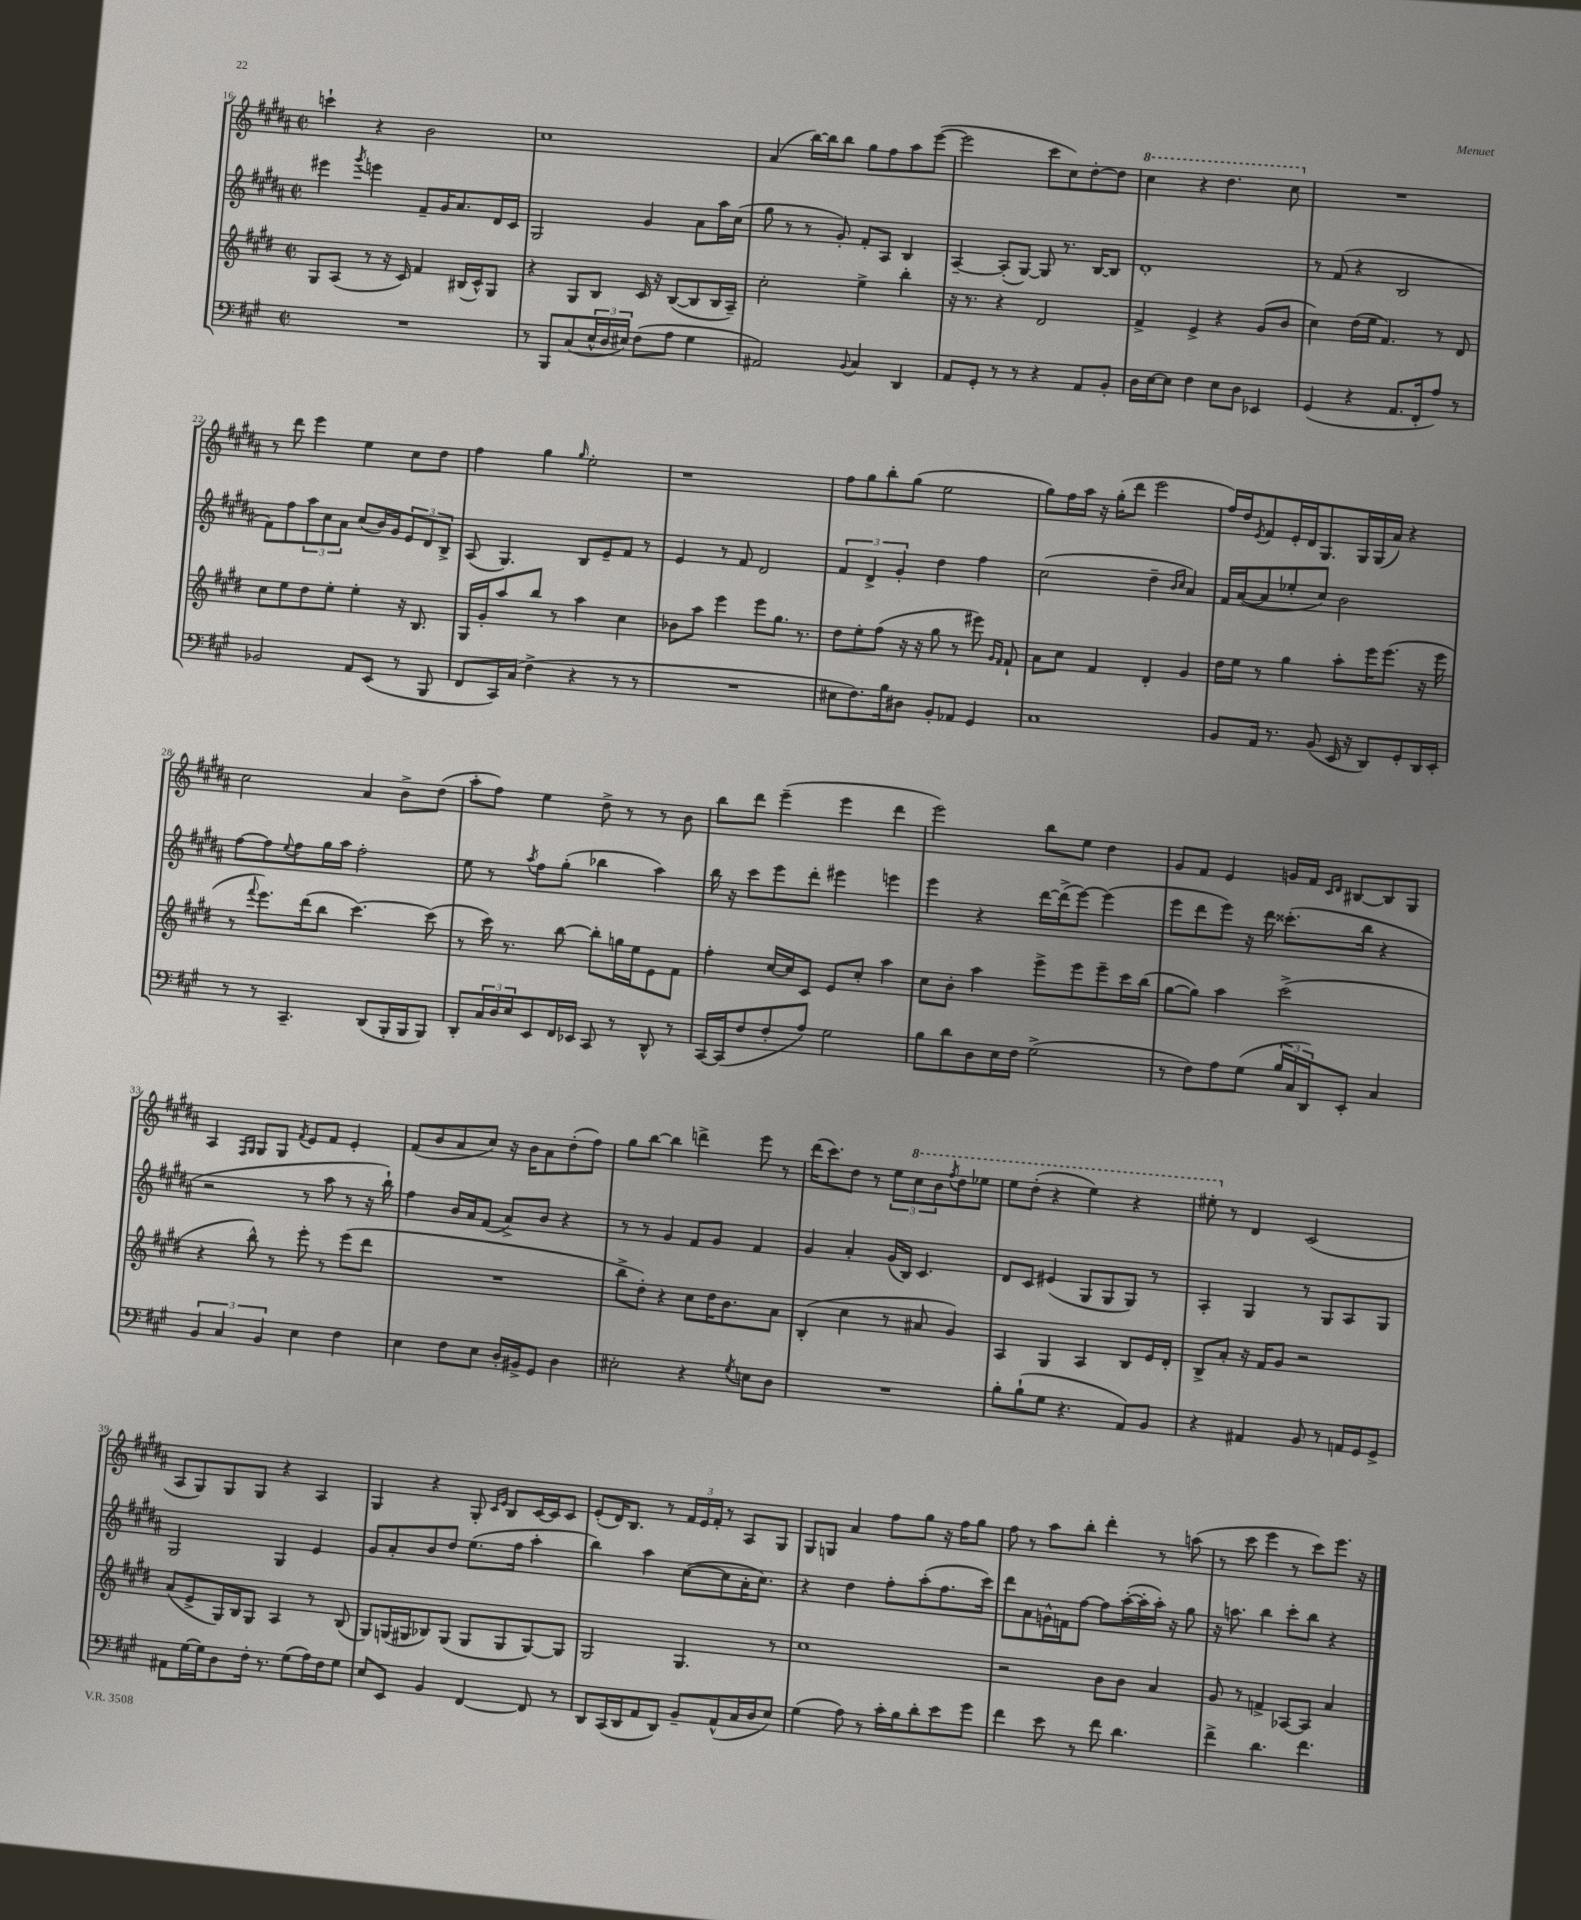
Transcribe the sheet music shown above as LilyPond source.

<<
\new StaffGroup <<
\new Staff = "s0" {
    \clef treble \key b \major \defaultTimeSignature \time 2/2
    c'''4-! r4 b'2 |
    cis''1 |
    ais'4( b''16~) b''16 b''8 gis''8 fis''8 ais''8 e'''8~( |
    e'''2 cis'''8 cis''8) dis''8~-. dis''8 |
    \ottava #1 cis'''4 r4 dis'''4. cis'''8 \ottava #0 |
    R1 |
    r8 dis'''8 e'''4 e''4 cis''8 dis''8 |
    fis''4 gis''4 \grace { gis''16 } e''2-. |
    r1 |
    fis''8 gis''8 b''8-. gis''8( e''2 |
    gis''8) fis''16 ais''16 r16 gis''16-.( dis'''8 e'''2 |
    fis''16) dis''16 \acciaccatura { e'8 } fis'8 e'16-. dis'16 gis8. gis16 gis16( ais'16) r4 |
    cis''2 ais'4 b'8-> dis''8( |
    ais''8-. fis''8) e''4 dis''8-> r8 r8 b'8 |
    b''8 dis'''8 e'''4--( e'''4 dis'''4 |
    e'''2) b''8 e''8 dis''4 |
    gis'8 fis'8 e'4 g'16 fis'16 \grace { cis'16 dis'16 } bis8~ bis8 gis8 |
    ais4 \grace { fis16 gis16 } gis8 gis8 \acciaccatura { fis'8 } e'8 fis'8 e'4-. |
    fis'8( b'8 ais'8 cis''8) r16 b'16 ais'8 dis''8-.( fis''8) |
    gis''8 b''8~ b''4 d'''4-> e'''8 r8 |
    dis'''16( cis'''8.) dis''8 r8 \tuplet 3/2 { e''8 \ottava #1 cis'''8 b''8 } \acciaccatura { fis'''8 } dis'''8 ees'''8 |
    e'''8 dis'''8-.( r4 e'''4) r4 |
    eis'''8-. \ottava #0 r8 dis'4 cis'2( |
    ais8 gis8) gis8 gis8 r4 ais4 |
    gis4 r4 gis8-. \grace { cis'16 e'16 } b8 cis'16~ cis'16 cis'8 |
    e'8-.( dis'16) b8. r8 \tuplet 3/2 { fis'16 e'16 fis'16-. } r8 ais8 gis8 |
    gis8 g8 ais'4 fis''8 gis''8 r16 fis''16 gis''8 |
    fis''8 r8 ais''8 b''8-. dis'''4-. r8 a''8( |
    r8 cis'''8 e'''4 r8 cis'''8) e'''8. r16 \bar "|." |
}
\new Staff = "s1" {
    \clef treble \key b \major \defaultTimeSignature \time 2/2
    eis'''4 \acciaccatura { gis'''8 } e'''4 fis'8-- gis'16 ais'8. dis'16 cis'16 |
    gis2 gis'4 ais'8 ais''16 cis''16( |
    gis''8 r8 r8 gis'8-.) fis'8-. ais8 b4 |
    ais4~-- ais8-.( gis8~) gis8 r8. b16~ b8 |
    dis'1-. |
    r8 fis'8( r4 b2 |
    fis'8) fis''8 \tuplet 3/2 { ais''8 cis''8 ais'8 } cis''8( b'16) gis'16 \tuplet 3/2 { e'8 dis'8 b8-> } |
    ais8( gis4.) b8 e'8-- fis'8 r8 |
    e'4 r8 fis'8 dis'2 |
    \tuplet 3/2 { fis'4 dis'4-> gis'4-. } dis''4 fis''4 |
    cis''2( dis''4-- \grace { b'16 cis''16 } ais'4) |
    fis'16 ais'16~( ais'8 ees''8-. cis''8) b'2 |
    fis''8~ fis''8 \appoggiatura { e''8 } fis''8 gis''16 ais''16 fis''2-. |
    e''8 r8 \acciaccatura { ais''8 } fis''8 gis''8-.( bes''4 ais''4) |
    b''16 r16 cis'''8 e'''8 dis'''8-. eis'''4 e'''4 |
    e'''4 r4 dis'''16~ dis'''16->( e'''8~) e'''4( |
    e'''8 dis'''8 e'''8) r16 dis'''16 cisis'''8.-.( b''16 r4 |
    r2 r8 ais''8 r8 r16 b''16-!) |
    fis''4 b'16 ais'16 fis'8( ais'8->) b'8 r4 |
    r8 r8 gis'4 fis'8 gis'8 fis'4 |
    gis'4 ais'4-. gis'16( b16) cis'4. |
    dis'8 cis'8 eis'4( gis8 gis8 gis8) r8 |
    ais4-. gis4 r8 gis8 ais8 gis8 |
    gis2 gis4 e'4 |
    gis'8 ais'8-. b'8 dis''8 e''8.( fis''16 ais''4-. |
    b''4) ais''4 cis''8~( cis''8 ais'16-. cis''8.) |
    r4 dis''4 fis''8-. ais''8-.( fis''8. cis'''16) |
    dis'''8 ais'8 g'16-^ f'16 fis''8~ fis''8 ais''16~-.( ais''16-. ais''16-.) r16 gis''8 |
    r16 a''8. b''4 cis'''8-. b''8 r4 \bar "|." |
}
\new Staff = "s2" {
    \clef treble \key e \major \defaultTimeSignature \time 2/2
    gis8 a8( r8 r16 cis'16) fis'4 bis16( cis'16-^) gis8 |
    r4 gis8 b8 cis'16 r16 b8~( b8 b16 a16--) |
    cis''2-. e''4-> b''4-. |
    r16 r8. r4 dis'2 |
    fis'4-> e'4-> r4 gis'8( b'8 |
    cis''4) dis''16( e''16 fis'4.) r8 dis'8 |
    cis''8 e''8 dis''8 e''8-. e''4-. r16 b8. |
    gis16 gis'16-. a''8 b''8 r8 a''4 cis''4 |
    bes'8 a''8 e'''4 e'''8 gis''8. r8. |
    dis''8 e''8-. fis''8( r16 r16 gis''8 r8 eis'''8) \grace { gis'16 fis'16 } fis'8-! |
    a'8 cis''8 fis'4 dis'4-. gis'4 |
    dis''16 e''16 r8 gis''4 a''8-. e'''16 e'''8.( r16 e'''16 |
    r8 \appoggiatura { fis'''8 } e'''8.) dis'''16( b''8 cis'''4.~) cis'''8( |
    r8 cis'''16) r8. b''8~ b''8-. g''16 e''16 e'8 fis'8 |
    fis''4-. cis''16~ cis''16 cis'8 e'8 cis''8-. a''4 |
    cis''8 b'8-. a''4 e'''8-> e'''8 e'''8-- cis'''16 b''16( |
    gis''8~ gis''8) a''4 cis'''2->( |
    r4 b''8-^) r8 e'''8-. r8 e'''8( dis'''8 |
    R1 |
    b''8-> dis''8-.) r4 cis''8 dis''16 b'8. a'8 |
    b4-.( cis''4 r8 ais'8 gis'4) |
    a4 gis4 a4 b8 e'16 dis'16-. |
    b8-> a'8-. r16 fis'16 gis'8 r2 |
    a'8( e'8-> gis16) b16 gis8 a4 r8 b8( |
    gis8) g16( gis16 bes8) gis8( gis8 gis8 gis8~) gis8 |
    gis2 gis4. r8 |
    cis''1 |
    r2 b'8 b'8 a'4 |
    gis'8 r8 f'4-> aes8~ aes8 a'4 \bar "|." |
}
\new Staff = "s3" {
    \clef bass \key a \major \defaultTimeSignature \time 2/2
    R1 |
    r8 b,,8 cis8( \tuplet 3/2 { e16-^ d16 eis16) } fis8( a8 gis4 |
    ais,2) \appoggiatura { b,8 } cis4 d,4 |
    a,8 gis,8-. r8 r8 r4 a,8 b,8-. |
    d16 e16~ e8 fis4 e8 d8 ees,4 |
    gis,4( r4 a,8. fis,16-. a8) r8 |
    bes,2 a,8 e,8( r8 b,,8 |
    fis,8 cis,16) cis16( fis4-> r4 r8 r8 |
    R1 |
    eis8 fis8.) b16 dis8 b,8-. aes,8 gis,4 |
    cis1 |
    b,8 a,16 r8. b,8( e,16 r16 d,8) gis,8-. d,16 e,16-. |
    r8 r8 cis,4.-- d,8( b,,16-. b,,16 b,,8) |
    d,8-. \tuplet 3/2 { cis16 d16 e16 } e,8 fis,16 ees,16 cis,8 r8 d,8-^ r8 |
    cis,16~ cis,16( fis8 fis8-. a8) gis2 |
    b8 d'8 d8 e16 fis16 gis2->( |
    r8 fis8) a8 gis8( \tuplet 3/2 { b16 cis16 d,16) } e,8-. cis4 |
    \tuplet 3/2 { b,4 cis4 b,4 } e4 fis4 |
    e4 fis8 e8 d16-. bis,16-> gis,8 d4 |
    eis2-. r4 \acciaccatura { gis8 } e8 d8 |
    R1 |
    b8-. b8-!( gis8 r4. a,8) b,8 |
    r4 ais,4 b,8 r8 a,16 gis,16 gis,8-> |
    ais,8 gis16~ gis16 d8 fis16-. r8. gis8( a16) fis16 gis8 |
    e8 e,8 b,4 fis,4~ fis,8 r8 |
    d,8 cis,16( d,16 a,8 d,8) b,8-- a,8-^( cis16 d16 e8) |
    gis4( a8) r8 cis'16-. b16 d'8-. e'8 gis'8 |
    fis'4 e'8 r8 fis'8 d'4. |
    fis'4-> d'4. fis'4. \bar "|." |
}
>>
>>
\layout { \context { \Score currentBarNumber = #16 } }
